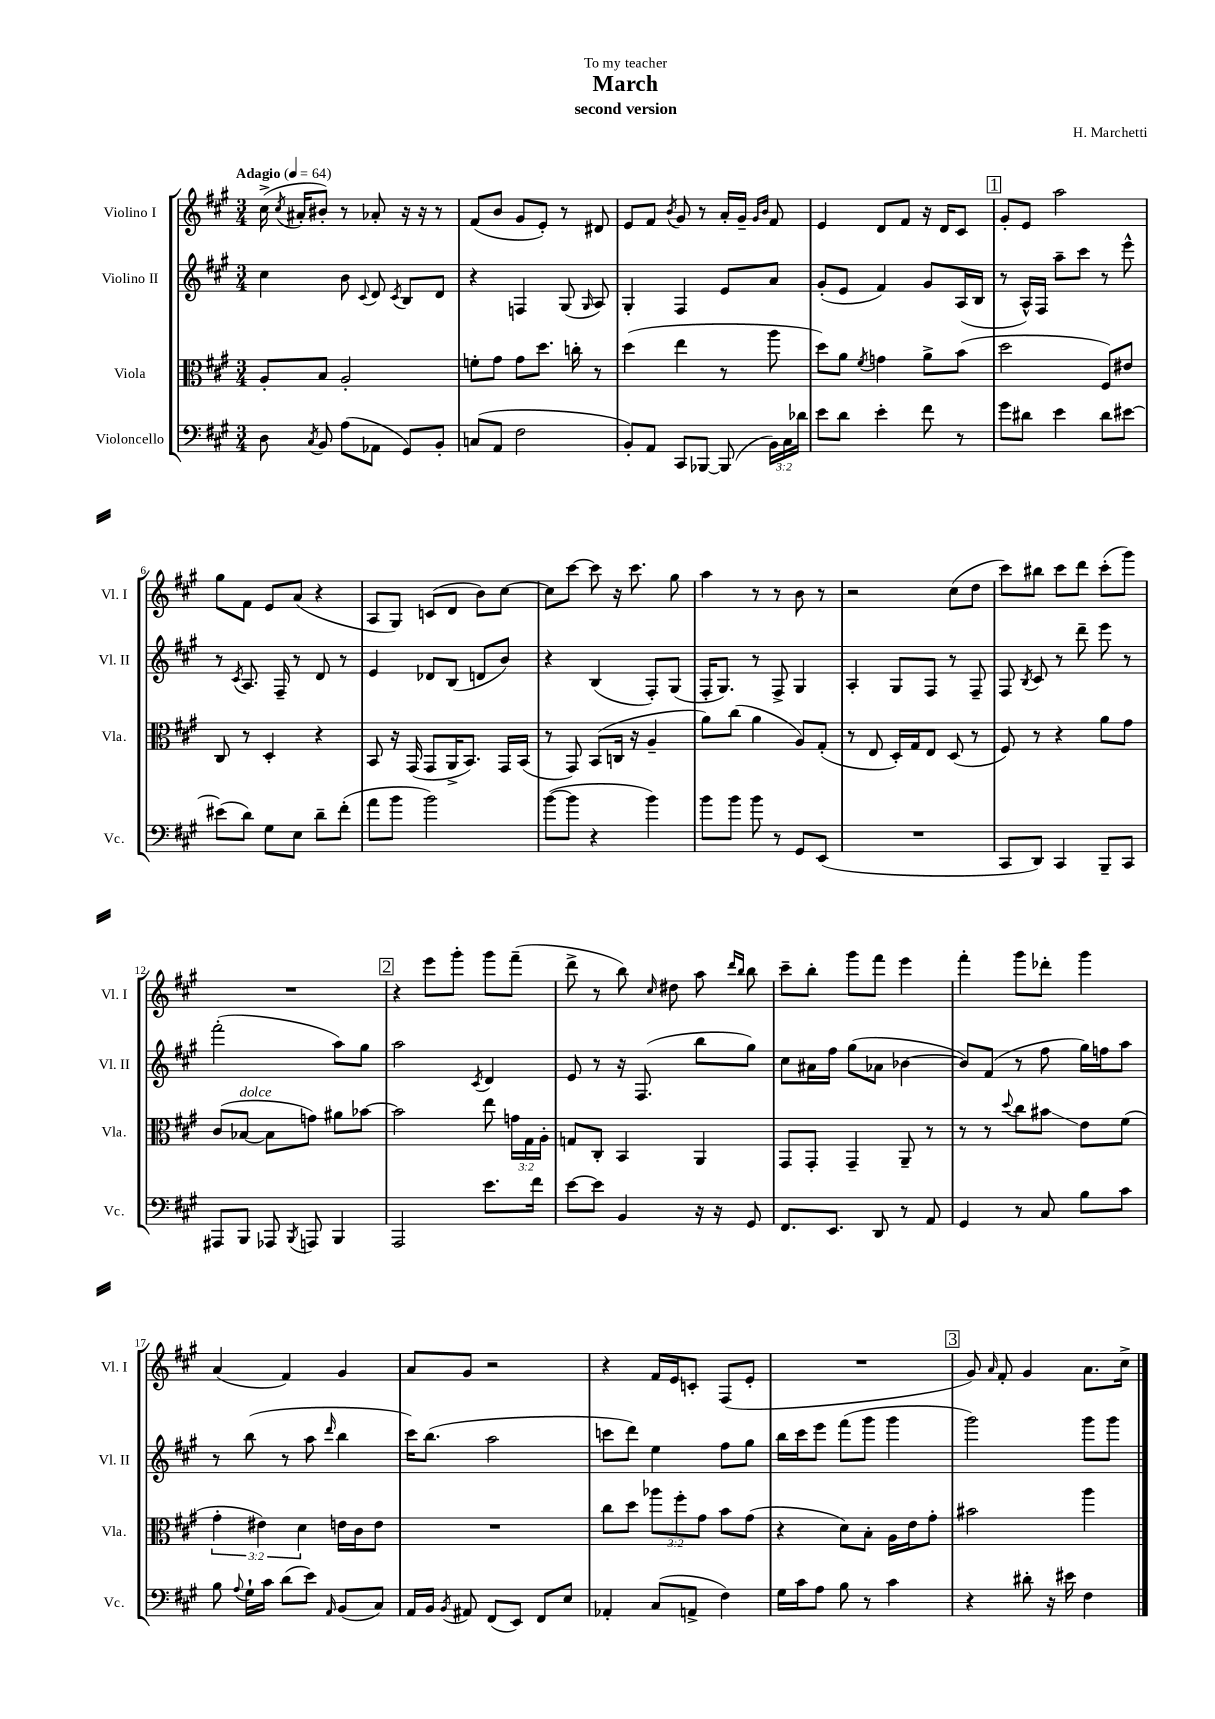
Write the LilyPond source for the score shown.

\header { title = "March" composer = "H. Marchetti" subtitle = "second version" dedication = "To my teacher" }
<<
\new StaffGroup <<
\new Staff = "s0" \with { instrumentName = "Violino I" shortInstrumentName = "Vl. I" } {
    \clef treble \key a \major \numericTimeSignature \time 3/4 \tempo "Adagio" 4 = 64
    \autoBeamOff cis''16->( \acciaccatura { cis''8 } ais'16[-. bis'8]-.) r8 aes'8-. r16 r16 r8 |
    fis'8[( b'8] gis'8[ e'8]-.) r8 dis'8 |
    e'8[ fis'8] \acciaccatura { b'8 } gis'8 r8 a'16[-. gis'16]-- \grace { gis'16[ b'16] } fis'8 |
    e'4 d'8[ fis'8] r16 d'16[ cis'8] |
    \mark \markup { \box "1" } gis'8[-. e'8] a''2 |
    gis''8[ fis'8] e'8[ a'8]( r4 |
    a8[ gis8]) c'8[( d'8] b'8[) cis''8]~ |
    cis''8[ cis'''8]~ cis'''8 r16 cis'''8. gis''8 |
    a''4 r8 r8 b'8 r8 |
    r2 cis''8[( d''8] |
    cis'''8[) bis''8] cis'''8[ d'''8] cis'''8[-.( gis'''8]) |
    R2. |
    \mark \markup { \box "2" } r4 e'''8[ gis'''8]-. gis'''8[ fis'''8]--( |
    d'''8-> r8 b''8) \grace { cis''16 } dis''8 a''8 \grace { d'''16[ b''16] } b''8 |
    cis'''8[-- b''8]-. gis'''8[ fis'''8] e'''4 |
    fis'''4-. gis'''8[ des'''8]-. gis'''4 |
    a'4( fis'4) gis'4 |
    a'8[ gis'8] r2 |
    r4 fis'16[ e'16 c'8]-. fis8[( e'8]-. |
    R2. |
    \mark \markup { \box "3" } gis'8) \grace { a'16 } fis'8-. gis'4 a'8.[ cis''16]-> \bar "|." |
}
\new Staff = "s1" \with { instrumentName = "Violino II" shortInstrumentName = "Vl. II" } {
    \clef treble \key a \major \numericTimeSignature \time 3/4
    \autoBeamOff cis''4 b'8 \appoggiatura { cis'8 } d'8 \acciaccatura { cis'8 } b8[ d'8] |
    r4 f4 gis8( \grace { gis16 } a8) |
    gis4-. fis4 e'8[ a'8] |
    gis'8[-.( e'8] fis'4) gis'8[ a16( b16] |
    \mark \markup { \box "1" } r8 a16[-^) fis16] a''8[-- cis'''8] r8 e'''8-^ |
    r8 \acciaccatura { cis'8 } a8. fis16-- r8 d'8 r8 |
    e'4 des'8[ b8]( d'8[ b'8]) |
    r4 b4( fis8[-.) gis8]( |
    fis16[-. gis8.]) r8 fis8-> gis4 |
    a4-. gis8[ fis8] r8 fis8-- |
    fis8 \acciaccatura { b8 } cis'8 r8 d'''8-- e'''8 r8 |
    fis'''2-.( a''8[) gis''8] |
    \mark \markup { \box "2" } a''2 \acciaccatura { cis'8 } d'4 |
    e'8 r8 r16 fis8.( b''8[ gis''8]) |
    cis''8[ ais'16 fis''16] gis''8[( aes'8] bes'4~ |
    bes'8[) fis'8]( r8 fis''8 gis''16[) f''16 a''8] |
    r8 b''8( r8 a''8 \grace { d'''16 } b''4 |
    cis'''16[) b''8.]( a''2 |
    c'''8[ d'''8]) e''4 fis''8[ gis''8] |
    b''16[ cis'''16 e'''8] fis'''8[( gis'''8] gis'''4 |
    \mark \markup { \box "3" } gis'''2) gis'''8[ gis'''8] \bar "|." |
}
\new Staff = "s2" \with { instrumentName = "Viola" shortInstrumentName = "Vla." } {
    \clef alto \key a \major \numericTimeSignature \time 3/4 \override Staff.TupletNumber.text = #tuplet-number::calc-fraction-text
    \autoBeamOff a8[-. b8] a2-. |
    f'8[-. gis'8] gis'8[ d''8.] c''16-. r8 |
    d''4( e''4 r8 a''8 |
    d''8[) a'8] \acciaccatura { fis'8 } g'4 a'8[-> b'8]( |
    \mark \markup { \box "1" } d''2 fis8[) eis'8] |
    cis8 r8 d4-. r4 |
    b,8 r16 gis,16( gis,8[ a,16-> b,8.]) gis,16[ b,16]( |
    r8 gis,8) b,8[( c16] r16 a4-- |
    a'8[) cis''8]( a'4 a8[) gis8]-.( |
    r8 e8 d16[-.) gis16 e8] d8( r8 |
    fis8) r8 r4 a'8[ gis'8] |
    cis'8[( bes8]~^\markup { \italic "dolce" } bes8[ g'8]) ais'8[ bes'8]~ |
    \mark \markup { \box "2" } bes'2 e''8 \tuplet 3/2 { g'16[ gis16 a16]-. } |
    g8[ cis8]-. b,4 a,4 |
    gis,8[ gis,8]-. gis,4-- a,8-- r8 |
    r8 r8 \appoggiatura { d''8 } cis''8[ bis'8]\glissando e'8[ fis'8]( |
    \tuplet 3/2 { gis'4-. eis'4) d'4 } e'16[ cis'16 e'8] |
    R2. |
    cis''8[ d''8] \tuplet 3/2 { aes''8[ fis''8-. gis'8] } b'8[ gis'8]( |
    r4 d'8[) b8]-. a16[ e'16 gis'8]-. |
    \mark \markup { \box "3" } bis'2 a''4 \bar "|." |
}
\new Staff = "s3" \with { instrumentName = "Violoncello" shortInstrumentName = "Vc." } {
    \clef bass \key a \major \numericTimeSignature \time 3/4 \override Staff.TupletNumber.text = #tuplet-number::calc-fraction-text
    \autoBeamOff d8 \acciaccatura { cis8 } b,8 a8[( aes,8] gis,8[) b,8]-. |
    c8[( a,8] fis2 |
    b,8[-.) a,8] cis,8[ bes,,8]~ bes,,8( \tuplet 3/2 { b,16[) cis16 des'16] } |
    e'8[ d'8] e'4-. fis'8 r8 |
    \mark \markup { \box "1" } gis'8[ dis'8] e'4 dis'8[ eis'8]~ |
    eis'8[( d'8]) gis8[ e8] d'8[-- fis'8]-.( |
    a'8[ b'8] b'2) |
    b'8[~( b'8] r4 b'4) |
    b'8[ b'8] b'8 r8 gis,8[ e,8]( |
    R2. |
    cis,8[ d,8]) cis,4 b,,8[-- cis,8] |
    ais,,8[ b,,8] aes,,8 \acciaccatura { b,,8 } a,,8 b,,4 |
    \mark \markup { \box "2" } a,,2 e'8.[ fis'16] |
    e'8[~ e'8] b,4 r16 r16 gis,8 |
    fis,8.[ e,8.] d,8 r8 a,8 |
    gis,4 r8 cis8 b8[ cis'8] |
    b8 \appoggiatura { a8 } gis16[-! cis'16] d'8[( e'8]) \grace { a,16 } b,8[( cis8]) |
    a,16[ b,16] \acciaccatura { b,8 } ais,8 fis,8[( e,8]) fis,8[ e8] |
    aes,4-. cis8[( a,8]-> fis4) |
    gis16[ cis'16 a8] b8 r8 cis'4 |
    \mark \markup { \box "3" } r4 dis'8-. r16 eis'16 fis4 \bar "|." |
}
>>
>>
